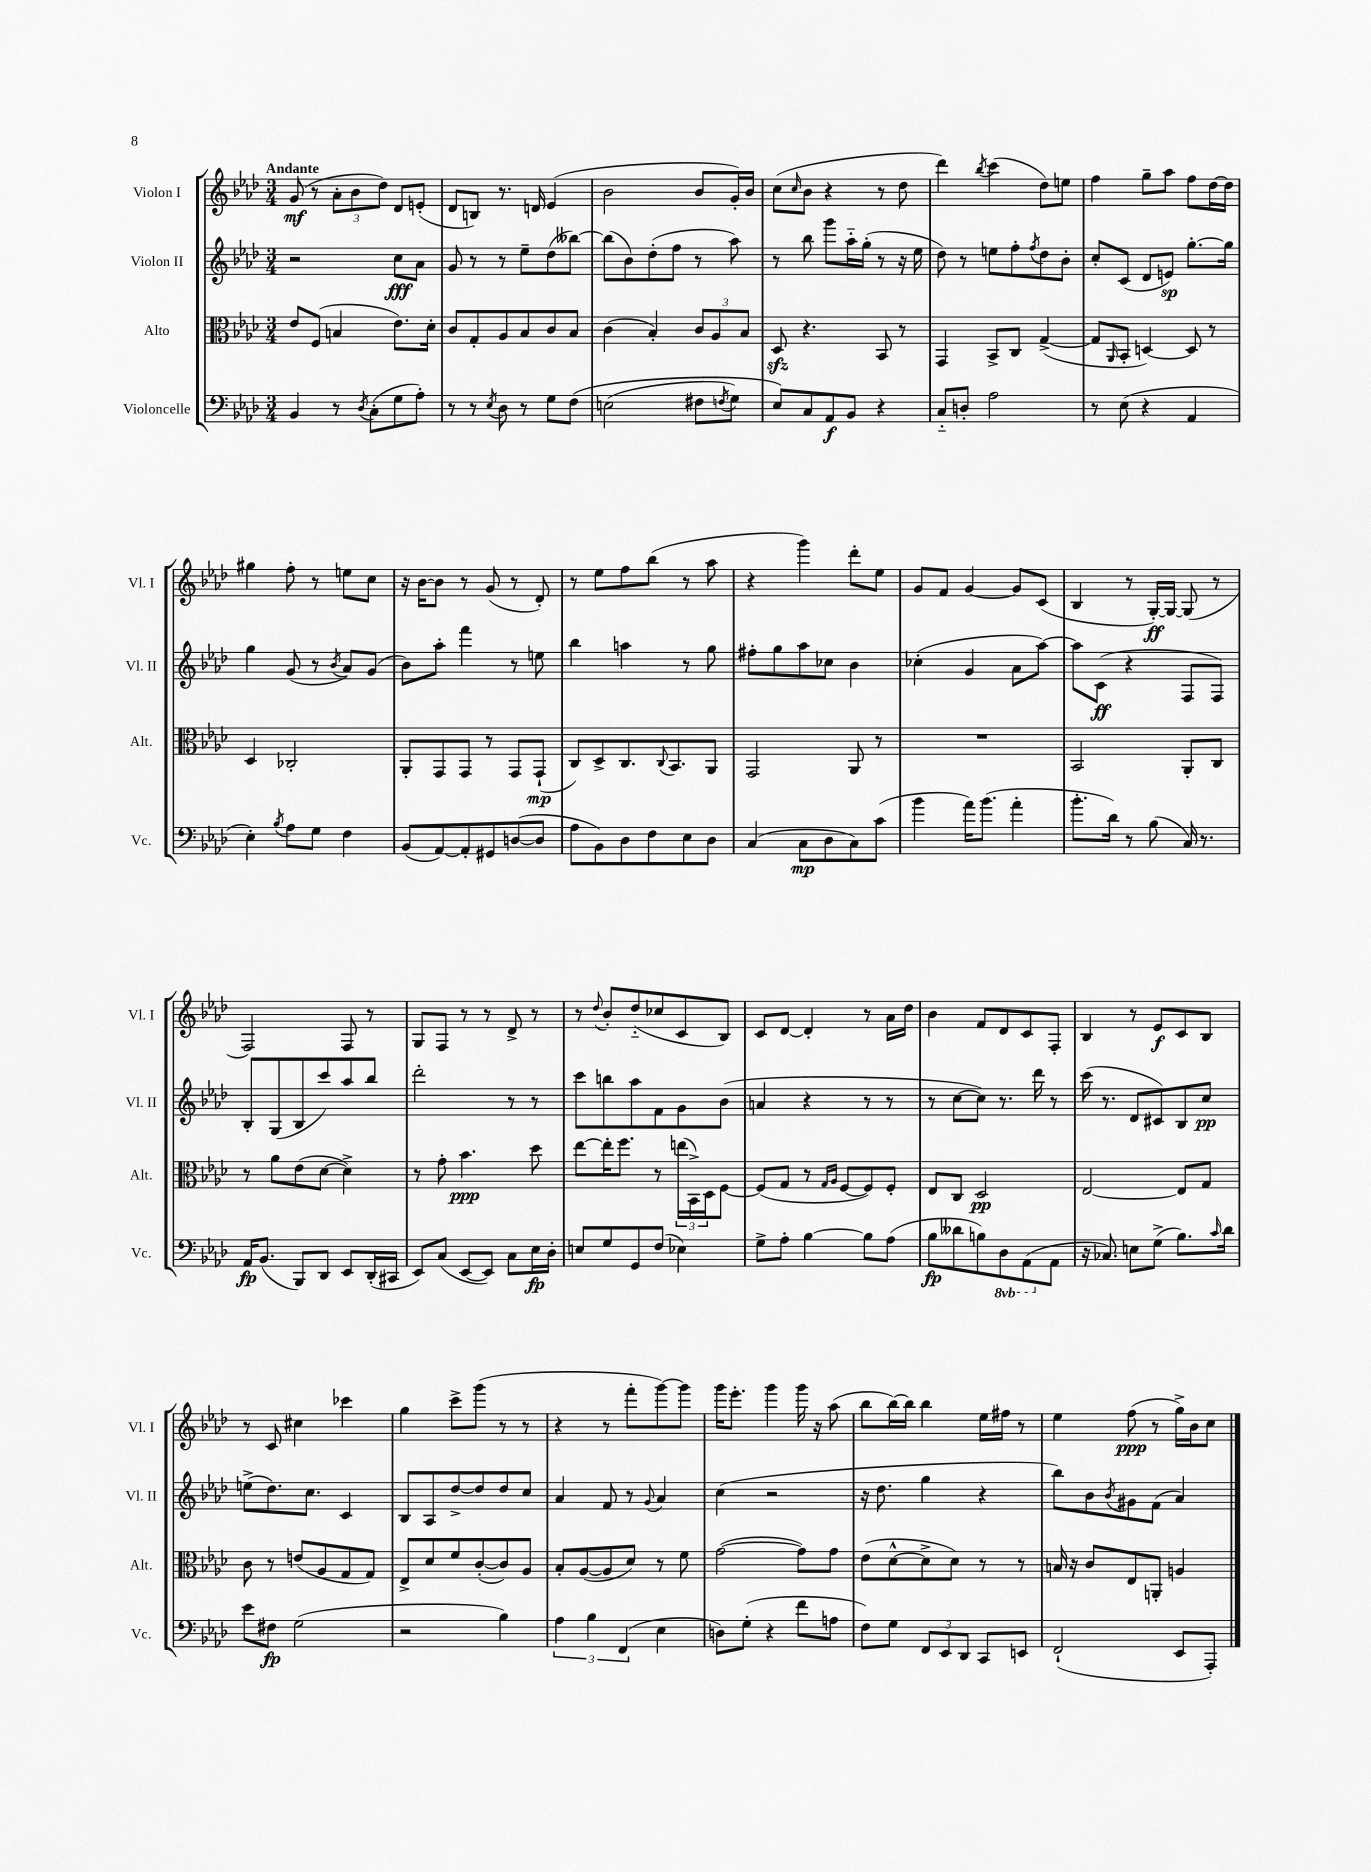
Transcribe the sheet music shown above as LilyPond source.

<<
\new StaffGroup <<
\new Staff = "s0" \with { instrumentName = "Violon I" shortInstrumentName = "Vl. I" } {
    \clef treble \key aes \major \numericTimeSignature \time 3/4 \tempo "Andante"
    g'8\mf( r8 \tuplet 3/2 { aes'8-. bes'8 des''8) } des'8 e'8-.( |
    des'8 b8) r8. d'16 ees'4( |
    bes'2 bes'8 g'16-.) bes'16 |
    c''8( \grace { c''16 } bes'8 r4 r8 des''8 |
    des'''4) \acciaccatura { bes''8 } c'''4( des''8) e''8 |
    f''4 g''8-- aes''8 f''8 des''16~ des''16 |
    gis''4 f''8-. r8 e''8 c''8 |
    r16 bes'16~ bes'8 r8 g'8( r8 des'8-.) |
    r8 ees''8 f''8 bes''8( r8 aes''8 |
    r4 g'''4) des'''8-. ees''8 |
    g'8 f'8 g'4~ g'8 c'8( |
    bes4 r8 g16~-.\ff) g16~ g8( r8 |
    f2) f8 r8 |
    g8 f8 r8 r8 des'8-> r8 |
    r8 \appoggiatura { des''8 } bes'8-. des''8-_( ces''8 c'8 bes8) |
    c'8 des'8~ des'4-. r8 aes'16 des''16 |
    bes'4 f'8 des'8 c'8 f8-. |
    bes4 r8 ees'8\f c'8 bes8 |
    r8 c'8 cis''4 ces'''4 |
    g''4 c'''8-> g'''8( r8 r8 |
    r4 r8 f'''8-. g'''8~) g'''8 |
    g'''16 ees'''8.-. g'''4 g'''16 r16 aes''8( |
    bes''8 bes''16~) bes''16 bes''4 ees''16 fis''16 r8 |
    ees''4 f''8\ppp( r8 g''16->) bes'16 c''8 \bar "|." |
}
\new Staff = "s1" \with { instrumentName = "Violon II" shortInstrumentName = "Vl. II" } {
    \clef treble \key aes \major \numericTimeSignature \time 3/4
    r2 c''8\fff aes'8 |
    g'8 r8 r8 ees''8-- des''8( beses''8~) |
    beses''8( bes'8) des''8-.( f''8 r8 aes''8) |
    r8 bes''8 g'''8 aes''16-_ g''16-.( r8 r16 ees''16 |
    des''8) r8 e''8 f''8-. \acciaccatura { f''8 } des''8 bes'8-. |
    c''8-. c'8( des'8 e'8\sp) g''8.~-. g''16 |
    g''4 g'8( r8 \acciaccatura { bes'8 } aes'8) g'8( |
    bes'8) aes''8-. f'''4 r8 e''8 |
    bes''4 a''4 r8 g''8 |
    fis''8-. g''8 aes''8 ces''8 bes'4 |
    ces''4-.( g'4 aes'8 aes''8~) |
    aes''8 c'8\ff( r4 f8 f8) |
    bes8-. g8( bes8 c'''8) aes''8 bes''8 |
    des'''2-. r8 r8 |
    c'''8 b''8 aes''8 f'8 g'8 bes'8( |
    a'4 r4 r8 r8 |
    r8 c''8~ c''8) r8. des'''16 r8 |
    c'''16( r8. des'8 cis'8) bes8 c''8\pp |
    e''8->( des''8.) c''8. c'4 |
    bes8 aes8 des''8~-> des''8 des''8 c''8 |
    aes'4 f'8 r8 \appoggiatura { g'8 } aes'4 |
    c''4( r2 |
    r16 des''8. g''4 r4 |
    bes''8) bes'8 \acciaccatura { bes'8 } gis'8 f'8( aes'4) \bar "|." |
}
\new Staff = "s2" \with { instrumentName = "Alto" shortInstrumentName = "Alt." } {
    \clef alto \key aes \major \numericTimeSignature \time 3/4
    ees'8 f8( b4 ees'8.) des'16-. |
    c'8 g8-. aes8 bes8 c'8 bes8 |
    c'4( bes4-.) \tuplet 3/2 { c'8 aes8 bes8 } |
    des8\sfz r4. bes,8 r8 |
    g,4 bes,8-> c8 g4~->( |
    g8 \grace { aes,16 } bes,8-. d4~) d8 r8 |
    des4 ces2-. |
    aes,8-. g,8 g,8 r8 g,8 g,8-!\mp( |
    c8) des8-> c8. \appoggiatura { c8 } bes,8. aes,8 |
    g,2 aes,8 r8 |
    R2. |
    bes,2 aes,8-. c8 |
    r8 aes'8 ees'8( des'8~ des'4->) |
    r8 g'8-. bes'4.\ppp des''8 |
    ees''8~ ees''16-. f''8. r8 \tuplet 3/2 { e''16( bes,16->) des16 } f8~ |
    f8( g8 r8 \grace { g16 aes16 } f8~ f8) f8-. |
    ees8 c8 des2\pp |
    ees2~ ees8 g8 |
    c'8 r8 e'8( aes8 g8 g8) |
    ees8-> des'8 f'8 c'8~-.( c'8) aes8 |
    bes8-. aes8~( aes8 des'8) r8 f'8 |
    g'2~( g'8) g'8 |
    ees'8( des'8~-^ des'8-> des'8) r8 r8 |
    b16 r16 c'8 ees8 a,8-. a4 \bar "|." |
}
\new Staff = "s3" \with { instrumentName = "Violoncelle" shortInstrumentName = "Vc." } {
    \clef bass \key aes \major \numericTimeSignature \time 3/4 \set Staff.ottavationMarkups = #ottavation-simple-ordinals
    bes,4 r8 \acciaccatura { des8 } c8-.( g8 aes8-.) |
    r8 r8 \acciaccatura { ees8 } des8 r8 g8 f8\( |
    e2( fis8 \acciaccatura { f8 } g8) |
    ees8\) c8 aes,8\f bes,8 r4 |
    c8-_ d8-. aes2 |
    r8 ees8( r4 aes,4 |
    ees4-.) \acciaccatura { bes8 } aes8 g8 f4 |
    bes,8( aes,8~) aes,8-. gis,8 d8~( d8 |
    aes8 bes,8) des8 f8 ees8 des8 |
    c4( c8\mp des8 c8) c'8( |
    bes'4 aes'16) bes'8.( aes'4-. |
    bes'8.-. des'16) r8 bes8( c16) r8. |
    aes,16\fp bes,8.( bes,,8) des,8 ees,8 des,16-.( cis,16 |
    ees,8) c8( ees,8~ ees,8) c8 ees16\fp des16-. |
    e8 g8 g,8 f8( ees4) |
    g8-> aes8-. bes4~ bes8 aes8( |
    bes8\fp deses'8 b8) \ottava #-1 des,8 aes,,8( \ottava #0 aes,8 |
    r16 ces8.) e8 g8->( bes8.) \grace { c'16 } des'16 |
    ees'8 fis8\fp g2( |
    r2 bes4) |
    \tuplet 3/2 { aes4 bes4 f,4( } ees4 |
    d8) g8-.( r4 f'8 a8 |
    f8) g8 \tuplet 3/2 { f,8 ees,8 des,8 } c,8 e,8 |
    f,2-!( ees,8 aes,,8-.) \bar "|." |
}
>>
>>
\layout { \context { \Score \remove "Bar_number_engraver" } }
